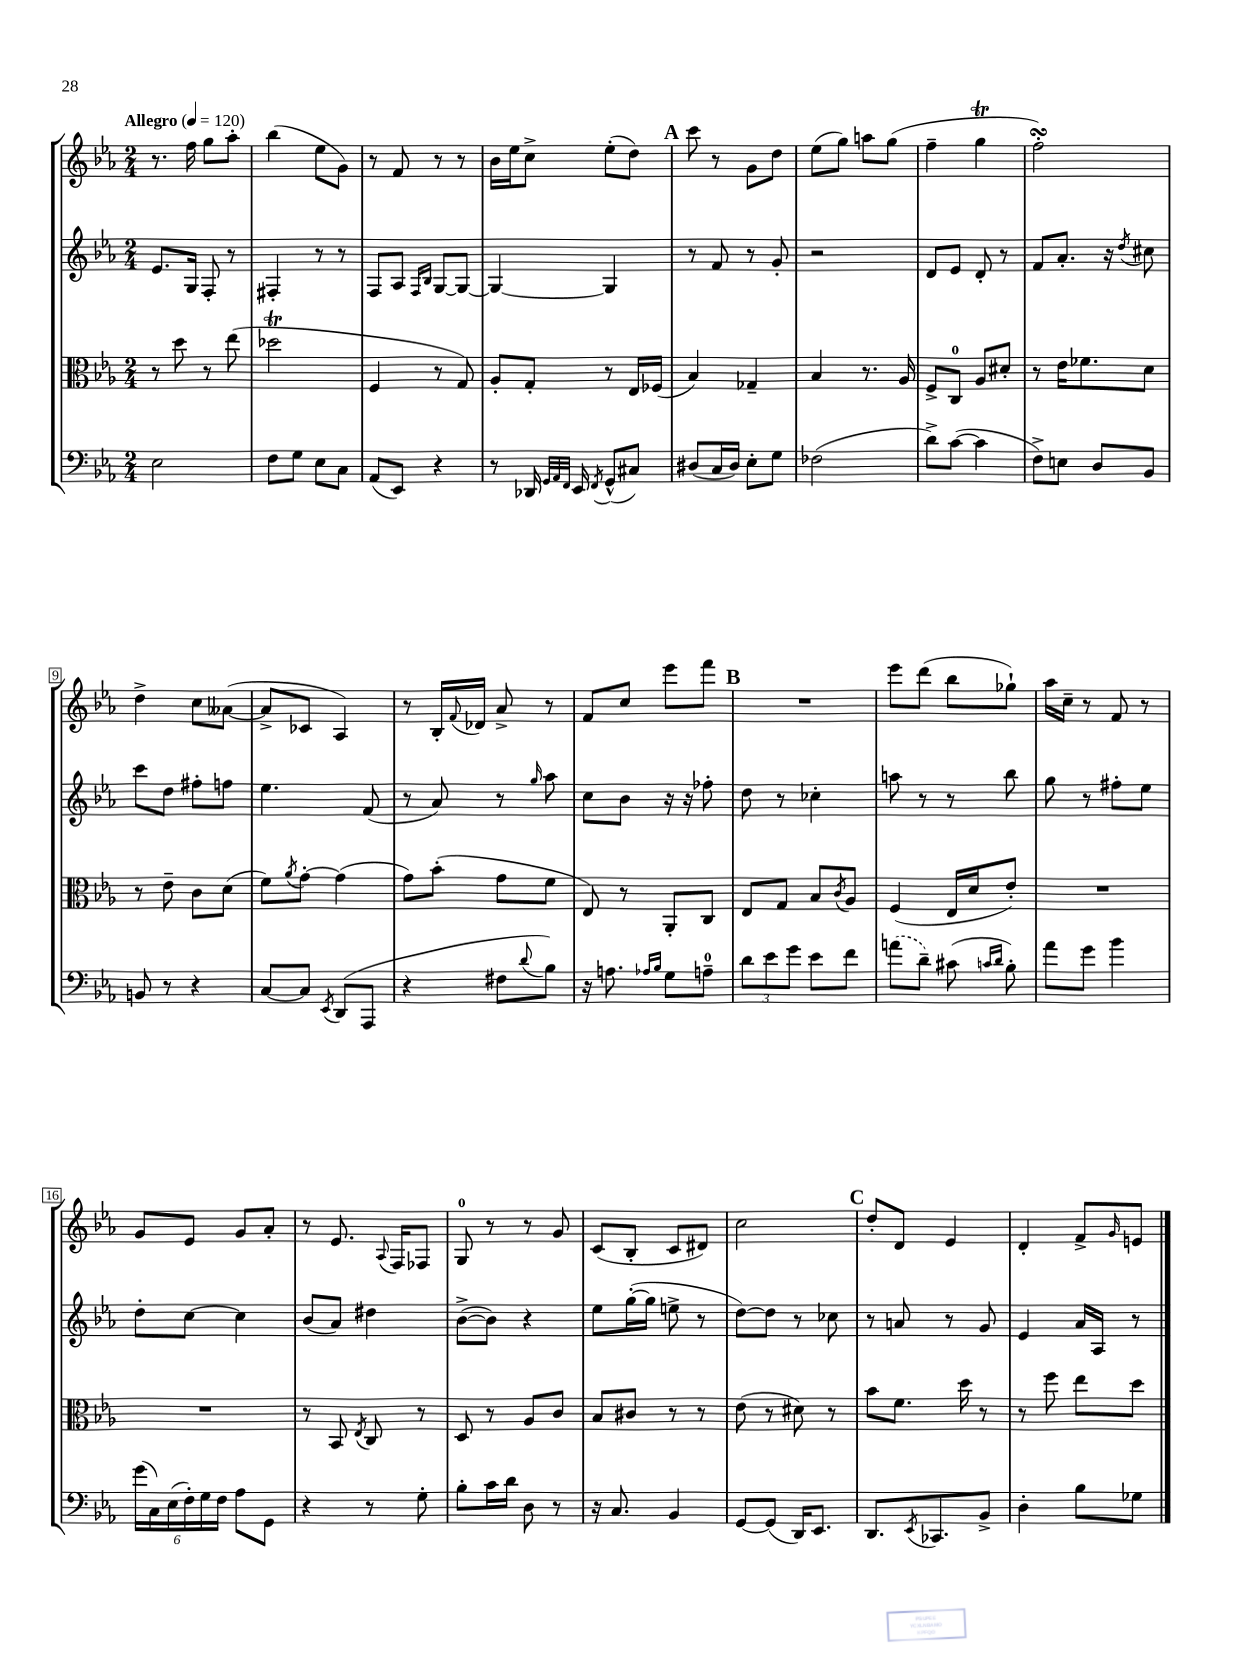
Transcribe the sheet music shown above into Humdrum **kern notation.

**kern	**kern	**kern	**kern
*part4	*part3	*part2	*part1
*staff4	*staff3	*staff2	*staff1
*clefF4	*clefC3	*clefG2	*clefG2
*k[b-e-a-]	*k[b-e-a-]	*k[b-e-a-]	*k[b-e-a-]
*M2/4	*M2/4	*M2/4	*M2/4
*MM120	*MM120	*MM120	*MM120
=1	=1	=1	=1
!	!	!	!LO:TX:a:B:t=Allegro
2E-\	8r	8.e-/L	8.r
.	8dd\	.	.
.	.	16G/Jk	16ff\
.	8r	8F'/	8gg\L
.	(8ee-\	8r	8aa-'\J
=2	=2	=2	=2
8F\L	2dd-XT\	4F#X'/	(4bb-\
8G\J	.	.	.
8E-\L	.	8r	8ee-\L
8C\J	.	8r	8g\J)
=3	=3	=3	=3
(8AA-/L	4F/	8F/L	8r
8EE-/J)	.	8A-/J	8f/
.	.	16qqF/LL	.
.	.	16qqB-/JJ	.
4r	8r	[8G/L	8r
.	8G/)	8G/J_	8r
=4	=4	=4	=4
8r	8A-'/L	4G/_	16b-\LL
.	.	.	16ee-\J
16DD-X/	8G'/J	.	8cc^\J
32qqGG/LLL	.	.	.
32qqAA-/	.	.	.
32qqFF/JJJ	.	.	.
16EE-/	.	.	.
8qFF/	.	.	.
(8GG^^/L	8r	4G/]	(8ee-'\L
8C#X/J)	16E-/LL	.	8dd\J)
.	(16F-X/JJ	.	.
!!LO:REH:place=s1:t=A
=5	=5	=5	=5
(8D#X/L	4B-/)	8r	8ccc\
16C/L	.	8f/	8r
16D#/JJ)	.	.	.
8E-'\L	4G-X~/	8r	8g\L
8G\J	.	8g'/	8dd\J
=6	=6	=6	=6
(2F-X\	4B-/	2r	(8ee-\L
.	.	.	8gg\J)
.	8.r	.	8aan\L
.	.	.	(8gg\J
.	16A-/	.	.
=7	=7	=7	=7
8d^\L)	8F^/L	8d/L	4ff~\
([8c\J	8C/J	8e-/J	.
4c\]	8A-/L	8d'/	4ggt\
.	8d#X'/J	8r	.
=8	=8	=8	=8
8F^\L)	8r	8f/L	2ffsSSS'\)
8En\J	16e-\KL	8.a-'/J	.
.	8.f-X\	.	.
8D/L	.	.	.
.	.	16r	.
.	.	8qdd/	.
8BB-/J	8d\J	8cc#X\	.
!!LO:LB:g=z
=9	=9	=9	=9
8BBn/	8r	8ccc\L	4dd^\
8r	8e-~\	8dd\J	.
4r	8c\L	8ff#X'\L	8cc\L
.	(8d\J	8ffn\J	([8a--X\J
=10	=10	=10	=10
[8C/L	8f\L)	4.ee-\	8a--^/L]
.	8qa-/	.	.
8C/J]	[8g'\J	.	8c-X/J
8qEE-/	.	.	.
(8DD/L	(4g\]	.	4A-/)
8AAA-/J	.	(8f/	.
=11	=11	=11	=11
4r	8g\L)	8r	8r
.	(8b-'\J	8a-/)	16B-'/LL
.	.	.	8qqf/
.	.	.	16d-X/JJ
8F#X\L	8g\L	8r	8a-^/
8qqd/	.	16qqgg/	.
8B-\J)	8f\J	8aa-\	8r
=12	=12	=12	=12
16r	8E-/)	8cc\L	8f/L
8.An\	.	.	.
.	8r	8b-\J	8cc/J
16qqA-X/LL	.	.	.
16qqB-/JJ	.	.	.
8G\L	8AA-'/L	16r	8eee-\L
.	.	16r	.
8An~\J	8C/J	8ff-X'\	8fff\J
!!LO:REH:place=s1:t=B
=13	=13	=13	=13
12d\L	8E-/L	8dd\	2r
12e-\	.	.	.
.	8G/J	8r	.
12g\J	.	.	.
8e-\L	8B-/L	4cc-X'\	.
.	8qc/	.	.
8f\J	8A-/J	.	.
=14	=14	=14	=14
(8an\L	(4F/	8aan\	8eee-\L
8d~\J)	.	8r	(8ddd\J
(8c#X\	16E-/LL	8r	8bb-\L
.	16d/J	.	.
16qqcn/LL	.	.	.
16qqd/JJ	.	.	.
8B-'\)	8e-'/J)	8bb-\	8gg-X`\J)
=15	=15	=15	=15
8a-\L	2r	8gg\	16aa-\LL
.	.	.	16cc~\JJ
8g\J	.	8r	8r
4b-\	.	8ff#X'\L	8f/
.	.	8ee-\J	8r
!!LO:LB:g=z
=16	=16	=16	=16
(24g\LL	2r	8dd'\L	8g/L
24C\)	.	.	.
(24E-\	.	.	.
24F'\)	.	[8cc\J	8e-/J
24G\	.	.	.
24F\JJ	.	.	.
8A-\L	.	4cc\]	8g/L
8GG\J	.	.	8a-'/J
=17	=17	=17	=17
4r	8r	(8b-/L	8r
.	8BB-/	8a-/J)	8.e-/
.	8qE-/	.	.
8r	8C/	4dd#X\	.
.	.	.	8qqA-/
.	.	.	16F/KL
8G'\	8r	.	8F-X/J
=18	=18	=18	=18
8B-'\L	8D/	([8b-^\L	8G/
16c\L	8r	8b-\J])	8r
16d\JJ	.	.	.
8D\	8A-/L	4r	8r
8r	8c/J	.	8g/
=19	=19	=19	=19
16r	8B-/L	8ee-\L	(8c/L
8.C/	.	.	.
.	8c#X/J	([16gg'\L	8B-'/J
.	.	16gg\JJ]	.
4BB-/	8r	8een^\	8c/L
.	8r	8r	8d#X/J)
=20	=20	=20	=20
[8GG/L	(8e-\	[8dd\L)	2cc\
(8GG/J]	8r	8dd\J]	.
16DD/KL)	8d#X\)	8r	.
8.EE-/J	.	.	.
.	8r	8cc-X\	.
!!LO:REH:place=s1:t=C
=21	=21	=21	=21
8.DD/L	8b-\L	8r	8dd'/L
.	8.f\J	8an/	8d/J
8qEE-/	.	.	.
8.CC-X/	.	.	.
.	.	8r	4e-/
.	16dd\	.	.
8BB-^/J	8r	8g/	.
=22	=22	=22	=22
4D'\	8r	4e-/	4d'/
.	8ff\	.	.
8B-\L	8ee-\L	16a-/LL	8f^/L
.	.	16A-/JJ	.
.	.	.	16qqg/
8G-X\J	8dd\J	8r	8en/J
==	==	==	==
*-	*-	*-	*-
